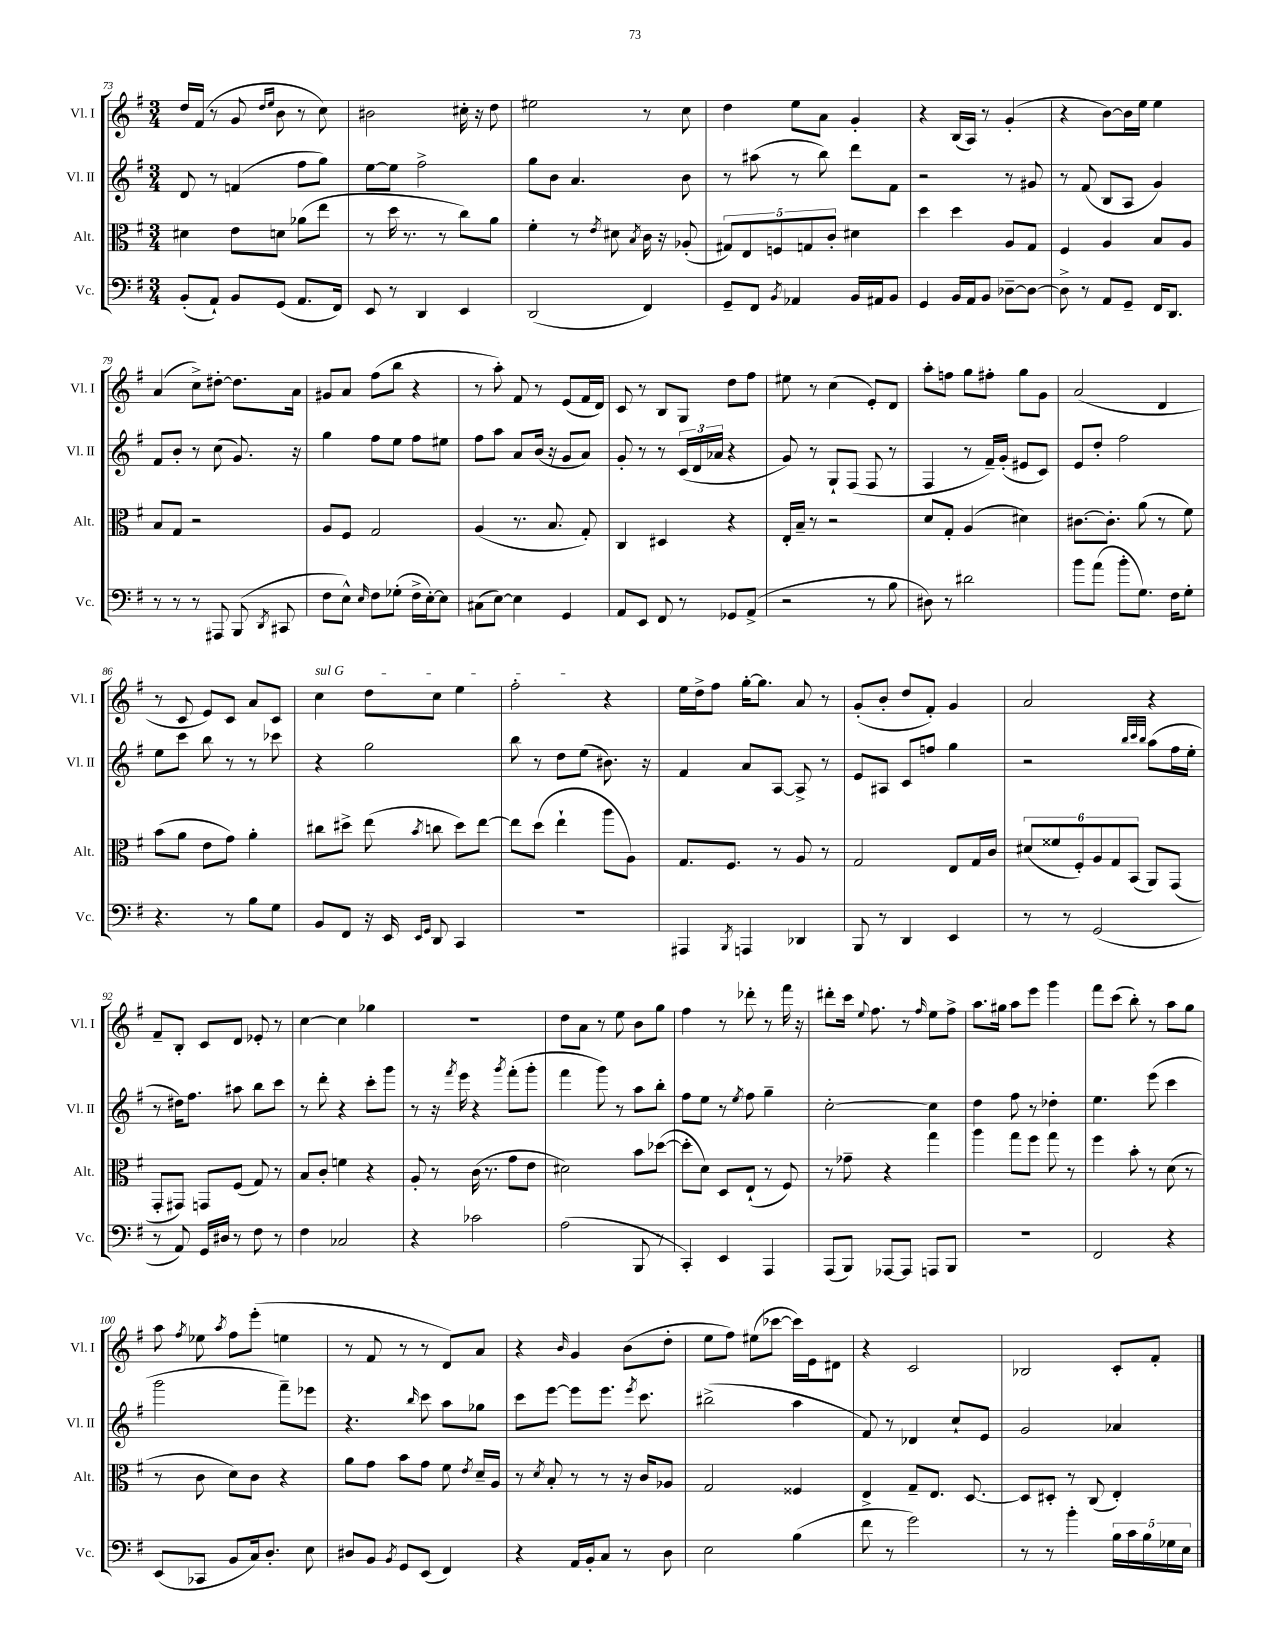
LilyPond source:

<<
\new StaffGroup <<
\new Staff = "s0" \with { instrumentName = "Vl. I" shortInstrumentName = "Vl. I" } {
    \clef treble \key g \major \numericTimeSignature \time 3/4
    \autoBeamOff d''16[ fis'16]( r8 g'8 \grace { d''16[ e''16] } b'8 r8 c''8) |
    bis'2 cis''16-. r16 d''8 |
    eis''2 r8 c''8 |
    d''4 e''8[ a'8] g'4-. |
    r4 b16[( a16]) r8 g'4-.( |
    r4 b'8[~) b'16 e''16] e''4 |
    a'4( c''8[->) dis''8]~-. dis''8.[ a'16] |
    gis'8[ a'8] fis''8[( b''8] r4 |
    r8 a''8-.) fis'8 r8 e'8[( fis'16 d'16]) |
    c'8 r8 b8[ g8] d''8[ fis''8] |
    eis''8 r8 c''4( e'8[-.) d'8] |
    a''8[-. f''8] g''8[ fis''8]-. g''8[ g'8] |
    a'2( d'4 |
    r8 c'8 e'8[) c'8] a'8[ c'8] |
    \once \override TextSpanner.bound-details.left.text = \markup { \italic "sul G" } c''4\startTextSpan d''8[ c''8] e''4 |
    fis''2-.\stopTextSpan r4 |
    e''16[ d''16-> fis''8] g''16[~-. g''8.] a'8 r8 |
    g'8[-.( b'8]-. d''8[ fis'8]-.) g'4 |
    a'2 r4 |
    fis'8[-- b8]-. c'8[ d'8] ees'8-. r8 |
    c''4~ c''4 ges''4 |
    R2. |
    d''8[ a'8] r8 e''8 b'8[ g''8] |
    fis''4 r8 des'''8-. r8 fis'''16 r16 |
    dis'''8[-. c'''16] \appoggiatura { e''8 } fis''8. r8 \grace { fis''16 } e''8[ fis''8]-> |
    a''8.[ gis''16] a''8[ e'''8] g'''4 |
    fis'''8[ c'''8]( b''8-.) r8 a''8[ g''8] |
    a''8 \acciaccatura { fis''8 } ees''8 \acciaccatura { a''8 } fis''8[ e'''8]-.( e''4 |
    r8 fis'8 r8 r8 d'8[) a'8] |
    r4 \grace { b'16 } g'4 b'8[( d''8]-. |
    e''8[ fis''8]) eis''8[( ces'''8]~ ces'''16[) e'16 dis'8] |
    r4 c'2 |
    bes2 c'8[-. fis'8]-. \bar "|." |
}
\new Staff = "s1" \with { instrumentName = "Vl. II" shortInstrumentName = "Vl. II" } {
    \clef treble \key g \major \numericTimeSignature \time 3/4
    \autoBeamOff d'8 r8 f'4( fis''8[ g''8]) |
    e''8[~ e''8] fis''2-> |
    g''8[ b'8] a'4. b'8 |
    r8 ais''8( r8 b''8) d'''8[ fis'8] |
    r2 r8 gis'8 |
    r8 fis'8( b8[ a8] g'4) |
    fis'8[ b'8]-. r8 c''8( g'8.) r16 |
    g''4 fis''8[ e''8] fis''8[ eis''8] |
    fis''8[ a''8] a'8[ b'16]( r16 g'8[ a'8]) |
    g'8-. r8 r8 \tuplet 3/2 { c'16[( d'16 aes'16] } r4 |
    g'8) r8 g8[-! fis8]( fis8 r8 |
    fis4 r8 fis'16[--) g'16]-.( eis'8[ c'8]) |
    e'8[ d''8]-. fis''2 |
    e''8[ c'''8] b''8 r8 r8 ces'''8 |
    r4 g''2 |
    b''8 r8 d''8[ e''8]( bis'8.) r16 |
    fis'4 a'8[ a8]~ a8-> r8 |
    e'8[ ais8] c'8[ f''8] g''4 |
    r2 \grace { b''32[ c'''32 b''32] } a''8[( fis''16 e''16]-. |
    r8 dis''16[) fis''8.] ais''8 b''8[ c'''8] |
    r8 d'''8-. r4 c'''8[-. g'''8] |
    r8 r16 \acciaccatura { fis'''8 } e'''16 r4 \acciaccatura { g'''8 } fis'''8[-.( g'''8]-. |
    fis'''4 g'''8) r8 a''8[ b''8]-. |
    fis''8[ e''8] r8 \acciaccatura { e''8 } fis''8 g''4-- |
    c''2~-. c''4 |
    d''4 fis''8 r8 des''4-. |
    e''4. e'''8( c'''4 |
    g'''2 fis'''8[--) ees'''8] |
    r4. \grace { b''16 } c'''8 a''8[ ges''8] |
    c'''8[ e'''8]~ e'''8[ e'''8.] \acciaccatura { e'''8 } c'''8. |
    bis''2->( a''4 |
    fis'8) r8 des'4 c''8[-! e'8] |
    g'2 aes'4 \bar "|." |
}
\new Staff = "s2" \with { instrumentName = "Alt." shortInstrumentName = "Alt." } {
    \clef alto \key g \major \numericTimeSignature \time 3/4
    \autoBeamOff dis'4 e'8[ d'8] aes'8[( e''8] |
    r8 d''16 r8. r8 c''8[) a'8] |
    fis'4-. r8 \acciaccatura { e'8 } dis'8 \acciaccatura { b8 } c'16 r16 aes8-.( |
    \tuplet 5/4 { gis8[) e8 f8 g8 c'8]-. } dis'4 |
    d''4 d''4 a8[ g8] |
    fis4 a4 b8[ a8] |
    b8[ g8] r2 |
    a8[ fis8] g2 |
    a4( r8. b8. g8-.) |
    c4 dis4 r4 |
    e16[-. b16]-- r8 r2 |
    d'8[ g8]-. a4( dis'4) |
    cis'8.[~ cis'8.]-. a'8( r8 fis'8) |
    b'8[( a'8] e'8[ g'8]) a'4-. |
    cis''8[ dis''8]-> e''8( \acciaccatura { b'8 } c''8 dis''8[) e''8]~ |
    e''8[ d''8]( e''4-! a''8[ a8]) |
    g8.[ fis8.] r8 a8 r8 |
    g2 e8[ g16 c'16] |
    \tuplet 6/4 { dis'8[( fisis'8 fis8-.) a8 g8 b,8]( } a,8[) g,8]( |
    g,8[-. gis,8]) g,8[ fis8]( g8) r8 |
    b8[ c'8]-. f'4 r4 |
    a8-. r8 c'16( r8. g'8[ e'8] |
    dis'2) b'8[ des''8]~( |
    des''8[-. d'8]) d8[ e8]-!( r8 fis8) |
    r8 ges'8-- r4 g''4 |
    a''4 g''8[ fis''8] g''8 r8 |
    fis''4 b'8-. r8 d'8( r8 |
    r8 c'8 d'8[) c'8] r4 |
    a'8[ g'8] b'8[ g'8] fis'8 \acciaccatura { e'8 } d'16[-- a16] |
    r8 \acciaccatura { d'8 } b8-. r8 r8 r16 c'16[ aes8] |
    g2 fisis4 |
    e4-> g8[-- e8.] d8.~ |
    d8[ dis8]-. r8 c8( e4-.) \bar "|." |
}
\new Staff = "s3" \with { instrumentName = "Vc." shortInstrumentName = "Vc." } {
    \clef bass \key g \major \numericTimeSignature \time 3/4
    \autoBeamOff b,8[-.( a,8]-!) b,8[ g,8]( a,8.[ fis,16]) |
    e,8 r8 d,4 e,4 |
    d,2( fis,4) |
    g,8[-- fis,8] \acciaccatura { b,8 } aes,4 b,16[ ais,16 b,8] |
    g,4 b,16[ a,16 b,8] des8[~-- des8]~ |
    des8-> r8 a,8[ g,8]-- fis,16[ d,8.] |
    r8 r8 r8 ais,,8 b,,8( \acciaccatura { d,8 } cis,8 |
    fis8[ e8]-^) \grace { e16 } fis8[ ges8]-.( fis16[-> e16~-.) e8] |
    cis8[( e8]~) e4 g,4 |
    a,8[ e,8] fis,8 r8 ges,8[ a,8]->( |
    r2 r8 b8 |
    dis8) r8 dis'2 |
    b'8[ a'8]( b'8[-. g8.]) fis16[ g8]-. |
    r4. r8 b8[ g8] |
    b,8[ fis,8] r16 e,16 \grace { e,16[ g,16] } d,8 c,4 |
    R2. |
    ais,,4 \acciaccatura { b,,8 } a,,4 des,4 |
    b,,8 r8 d,4 e,4 |
    r8 r8 g,2( |
    r8 a,8) g,16[ dis16] r8 fis8 r8 |
    fis4 ces2 |
    r4 ces'2 |
    a2( b,,8 r8 |
    c,4-.) e,4 a,,4 |
    a,,8[( b,,8]) aes,,8[~ aes,,8] a,,8[ b,,8] |
    R2. |
    fis,2 r4 |
    e,8[( ces,8] b,8[ c16) d8.]-. e8 |
    dis8[ b,8] \acciaccatura { b,8 } g,8[ e,8]( fis,4) |
    r4 a,16[ b,16-. c8] r8 d8 |
    e2 b4( |
    fis'8 r8 g'2) |
    r8 r8 b'4-. \tuplet 5/4 { b16[ c'16 b16 ges16 e16] } \bar "|." |
}
>>
>>
\layout { \context { \Score currentBarNumber = #73 } }
